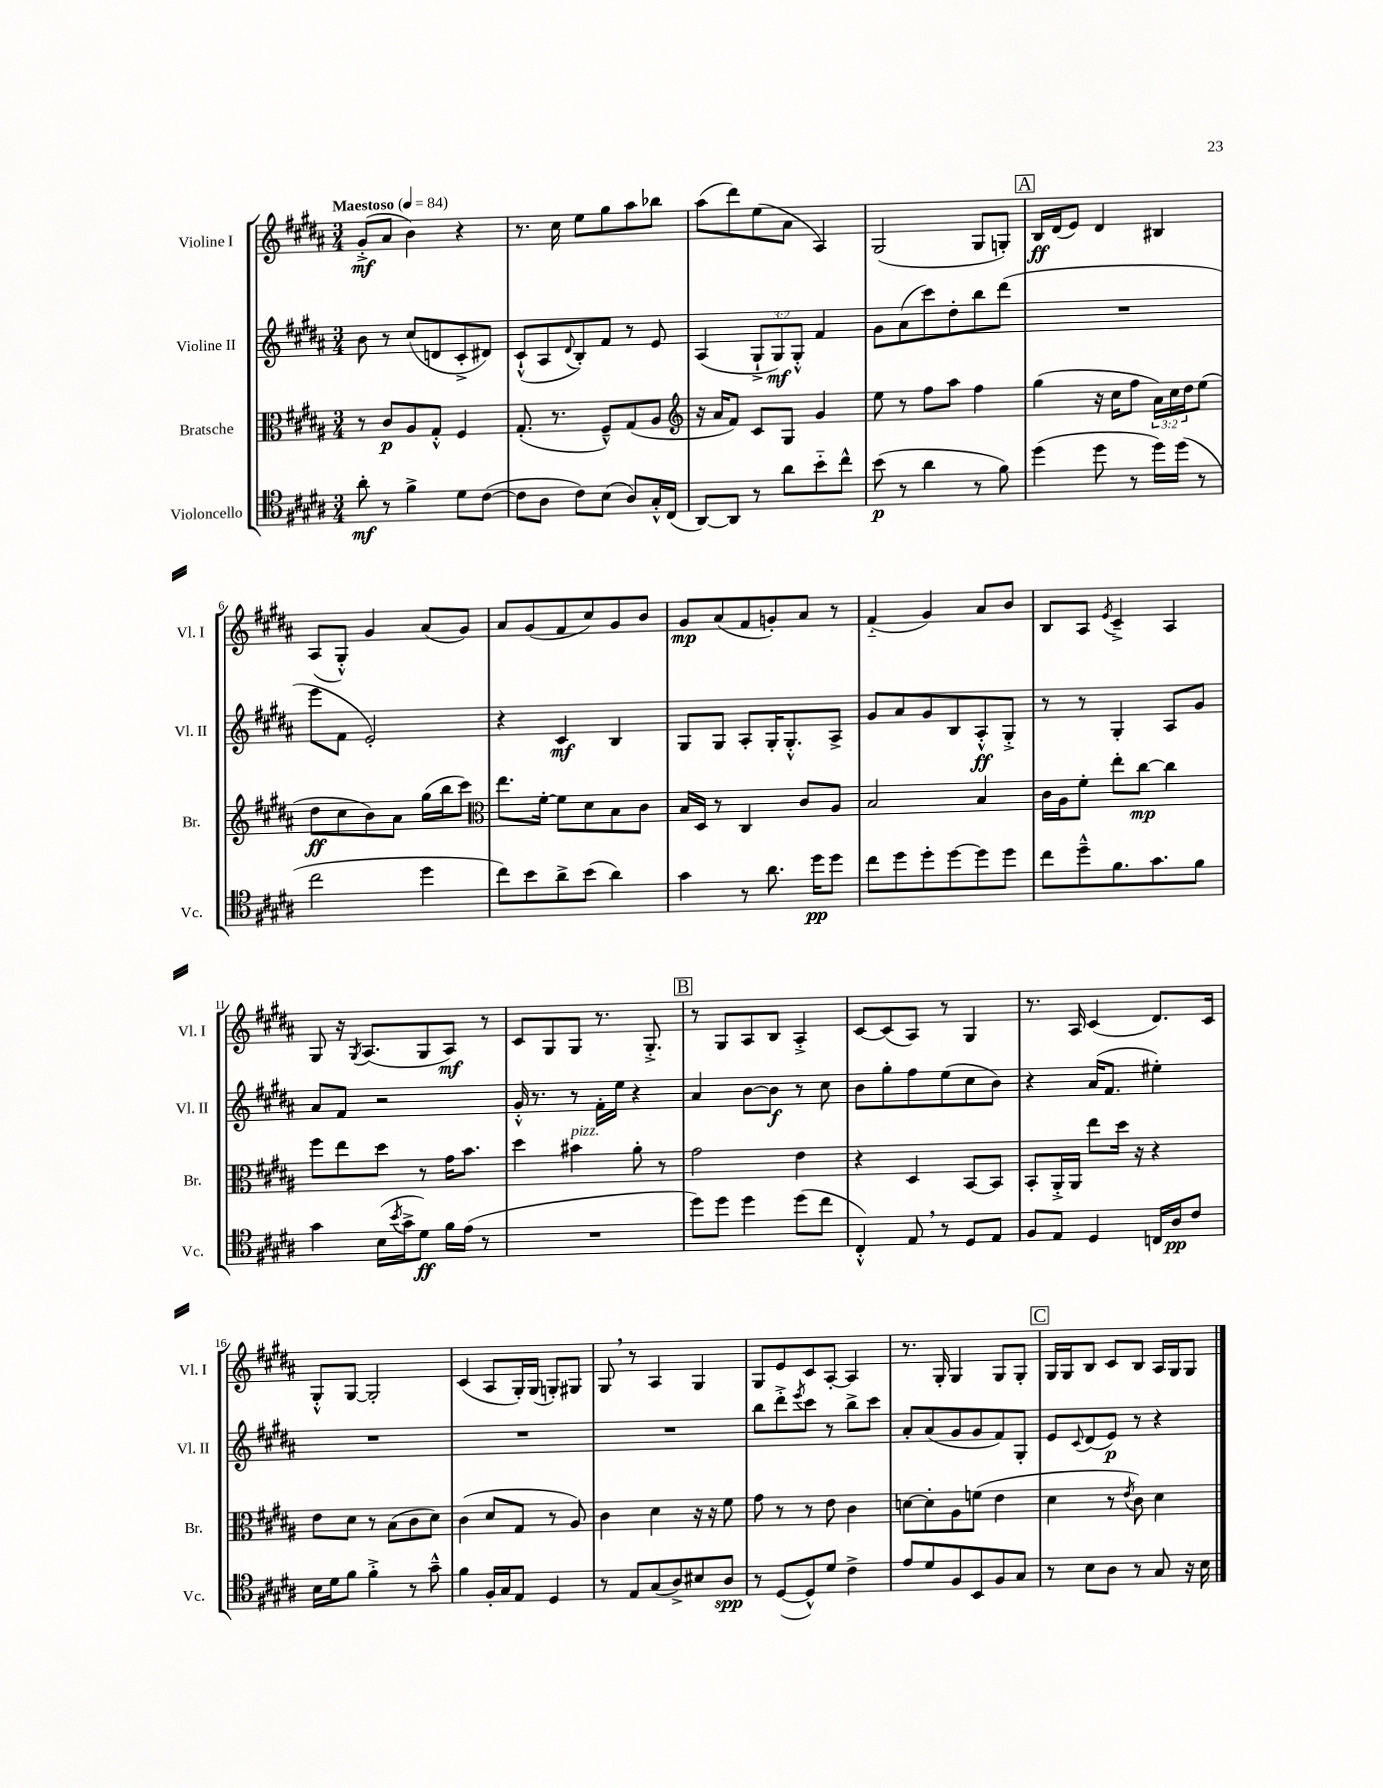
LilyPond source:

<<
\new StaffGroup <<
\new Staff = "s0" \with { instrumentName = "Violine I" shortInstrumentName = "Vl. I" } {
    \clef treble \key b \major \numericTimeSignature \time 3/4 \tempo "Maestoso" 4 = 84
    gis'8-.->\mf( ais'8 b'4) r4 |
    r8. cis''16 e''8 gis''8 ais''8 bes''8 |
    ais''8( dis'''8) e''8( ais'8 ais4) |
    gis2( gis8 g8-.) |
    \mark \markup { \box "A" } b16\ff dis'16( e'8) dis'4 bis4 |
    ais8( gis8-.-^) gis'4 ais'8( gis'8) |
    ais'8 gis'8( fis'8 cis''8) gis'8 b'8 |
    gis'8\mp ais'8( fis'8 g'8-.) ais'8 r8 |
    fis'4-_( gis'4) ais'8 b'8 |
    b8 ais8 \acciaccatura { e'8 } cis'4---> ais4 |
    gis8 r16 \acciaccatura { gis8 } ais8.( gis8 ais8\mf) r8 |
    cis'8 gis8 gis8 r8. gis8.-.-> |
    \mark \markup { \box "B" } r8 gis8 ais8 b8 ais4-.-> |
    cis'8~ cis'8( ais8) r8 gis4 |
    r8. ais16 cis'4( dis'8.) cis'16 |
    gis8-.-^ gis8~ gis2-. |
    cis'4( ais8 gis16-.) gis16( g8-.) gis8 |
    gis8 \breathe r8 ais4 gis4 |
    gis8 e'8 cis'8 ais8~-. ais4 |
    r8. gis16-. gis4 gis8 gis8-. |
    \mark \markup { \box "C" } gis16 gis16 b8 cis'8 b8 ais16 gis16 gis8 \bar "|." |
}
\new Staff = "s1" \with { instrumentName = "Violine II" shortInstrumentName = "Vl. II" } {
    \clef treble \key b \major \numericTimeSignature \time 3/4 \override Staff.TupletNumber.text = #tuplet-number::calc-fraction-text
    b'8 r8 cis''8( d'8 cis'8-.-> dis'8) |
    cis'8-!-^( ais8 \appoggiatura { dis'8 } b8-.) fis'8 r8 e'8 |
    ais4( \tuplet 3/2 { gis8-!-> gis8\mf) gis8-.-^ } fis'4 |
    gis'8 ais'8( cis'''8) dis''8-. b''8 dis'''8( |
    \mark \markup { \box "A" } R2. |
    e'''8 fis'8 e'2-.) |
    r4 cis'4\mf b4 |
    gis8 gis8 ais8-. gis16-. gis8.-.-^ ais8-> |
    gis'8 ais'8 gis'8 b8 ais8-.-^\ff gis8-.-> |
    r8 r8 gis4-. ais8 gis'8 |
    ais'8 fis'8 r2 |
    gis'16-.-^ r8. r8 fis'16-. e''16 r4 |
    \mark \markup { \box "B" } ais'4 b'8~ b'8\f r8 cis''8 |
    b'8 gis''8-. fis''8 e''8( cis''8 b'8) |
    r4 ais'16( fis'8. eis''4-.) |
    R2. |
    R2. |
    R2. |
    b''8 dis'''8-.-> \acciaccatura { e'''8 } cis'''8 r8 b''8-> cis'''8 |
    ais'8-. ais'8( gis'8 gis'8 fis'8) gis8-. |
    \mark \markup { \box "C" } e'8 \appoggiatura { cis'8 } dis'8( e'8\p) r8 r4 \bar "|." |
}
\new Staff = "s2" \with { instrumentName = "Bratsche" shortInstrumentName = "Br." } {
    \clef alto \key b \major \numericTimeSignature \time 3/4 \override Staff.TupletNumber.text = #tuplet-number::calc-fraction-text
    r8 cis'8\p ais8 gis8-.-^ fis4 |
    gis8.-.( r8. fis8---^) gis8( ais8 |
    \clef treble r16 ais'16 fis'8) cis'8 gis8 gis'4 |
    e''8 r8 fis''8 ais''8 fis''4 |
    \mark \markup { \box "A" } gis''4( r16 cis''16 fis''8 \tuplet 3/2 { ais'16) cis''16 dis''16 } e''8( |
    dis''8\ff cis''8 b'8) ais'8 gis''16( b''16 cis'''8) |
    \clef alto e''8. fis'16~-. fis'8 dis'8 b8 cis'8 |
    b16 dis16 r8 cis4 cis'8 ais8 |
    b2 b4 |
    cis'16 ais16 fis'8-. e''8-. cis''8~\mp cis''4 |
    fis''8 e''8 dis''8 r8 gis'16 b'8. |
    dis''4 bis'4^\markup { \italic "pizz." } ais'8-. r8 |
    \mark \markup { \box "B" } gis'2 e'4 |
    r4 dis4 b,8~ b,8 |
    b,8-. ais,16-.-> ais,16 e''8 dis''16 r16 r4 |
    e'8 dis'8 r8 b8( cis'8 dis'8) |
    cis'4( dis'8 gis8 r8 ais8) |
    cis'4 dis'4 r16 r16 fis'8 |
    gis'8 r8 r8 e'8 cis'4 |
    d'8~ d'8-. ais8 f'8( e'4 |
    \mark \markup { \box "C" } dis'4 r8 \acciaccatura { e'8 } cis'8) dis'4 \bar "|." |
}
\new Staff = "s3" \with { instrumentName = "Violoncello" shortInstrumentName = "Vc." } {
    \clef tenor \key b \major \numericTimeSignature \time 3/4
    ais'8-.\mf r8 fis'4-> dis'8 cis'8~( |
    cis'8 ais8 cis'8) b8( ais8) gis16-.-^ cis16( |
    ais,8~) ais,8 r8 ais'8 b'8-_ cis''8-^ |
    b'8\p( r8 ais'4 r8 fis'8) |
    \mark \markup { \box "A" } dis''4( dis''8 r8 dis''16) dis''16( r8 |
    cis''2 dis''4 |
    cis''8) b'8 ais'8-> b'8( ais'4) |
    gis'4 r8 ais'8. dis''16\pp dis''8 |
    cis''8 dis''8 dis''8-. dis''8~ dis''8 dis''8 |
    cis''8 dis''8---^ fis'8. gis'8. fis'8 |
    gis'4 b16( \acciaccatura { b'8 } gis'16-> dis'8\ff) fis'16 e'16( r8 |
    R2. |
    \mark \markup { \box "B" } dis''8) dis''8 dis''4 dis''8( cis''8 |
    cis4-.-^) e8 \breathe r8 dis8 e8 |
    fis8 e8 dis4 c16 ais16\pp cis'8 |
    b16 dis'16 fis'8 fis'4-.-> r8 gis'8---^ |
    fis'4 fis16-. gis16 e8 dis4 |
    r8 e8 gis8( ais8->) bis8 ais8\spp |
    r8 dis8~( dis8-^) dis'8 cis'4-> |
    e'8 dis'8 fis8 b,8 fis8 gis8 |
    \mark \markup { \box "C" } r8 b8 ais8 r8 gis8 r16 b16 \bar "|." |
}
>>
>>
